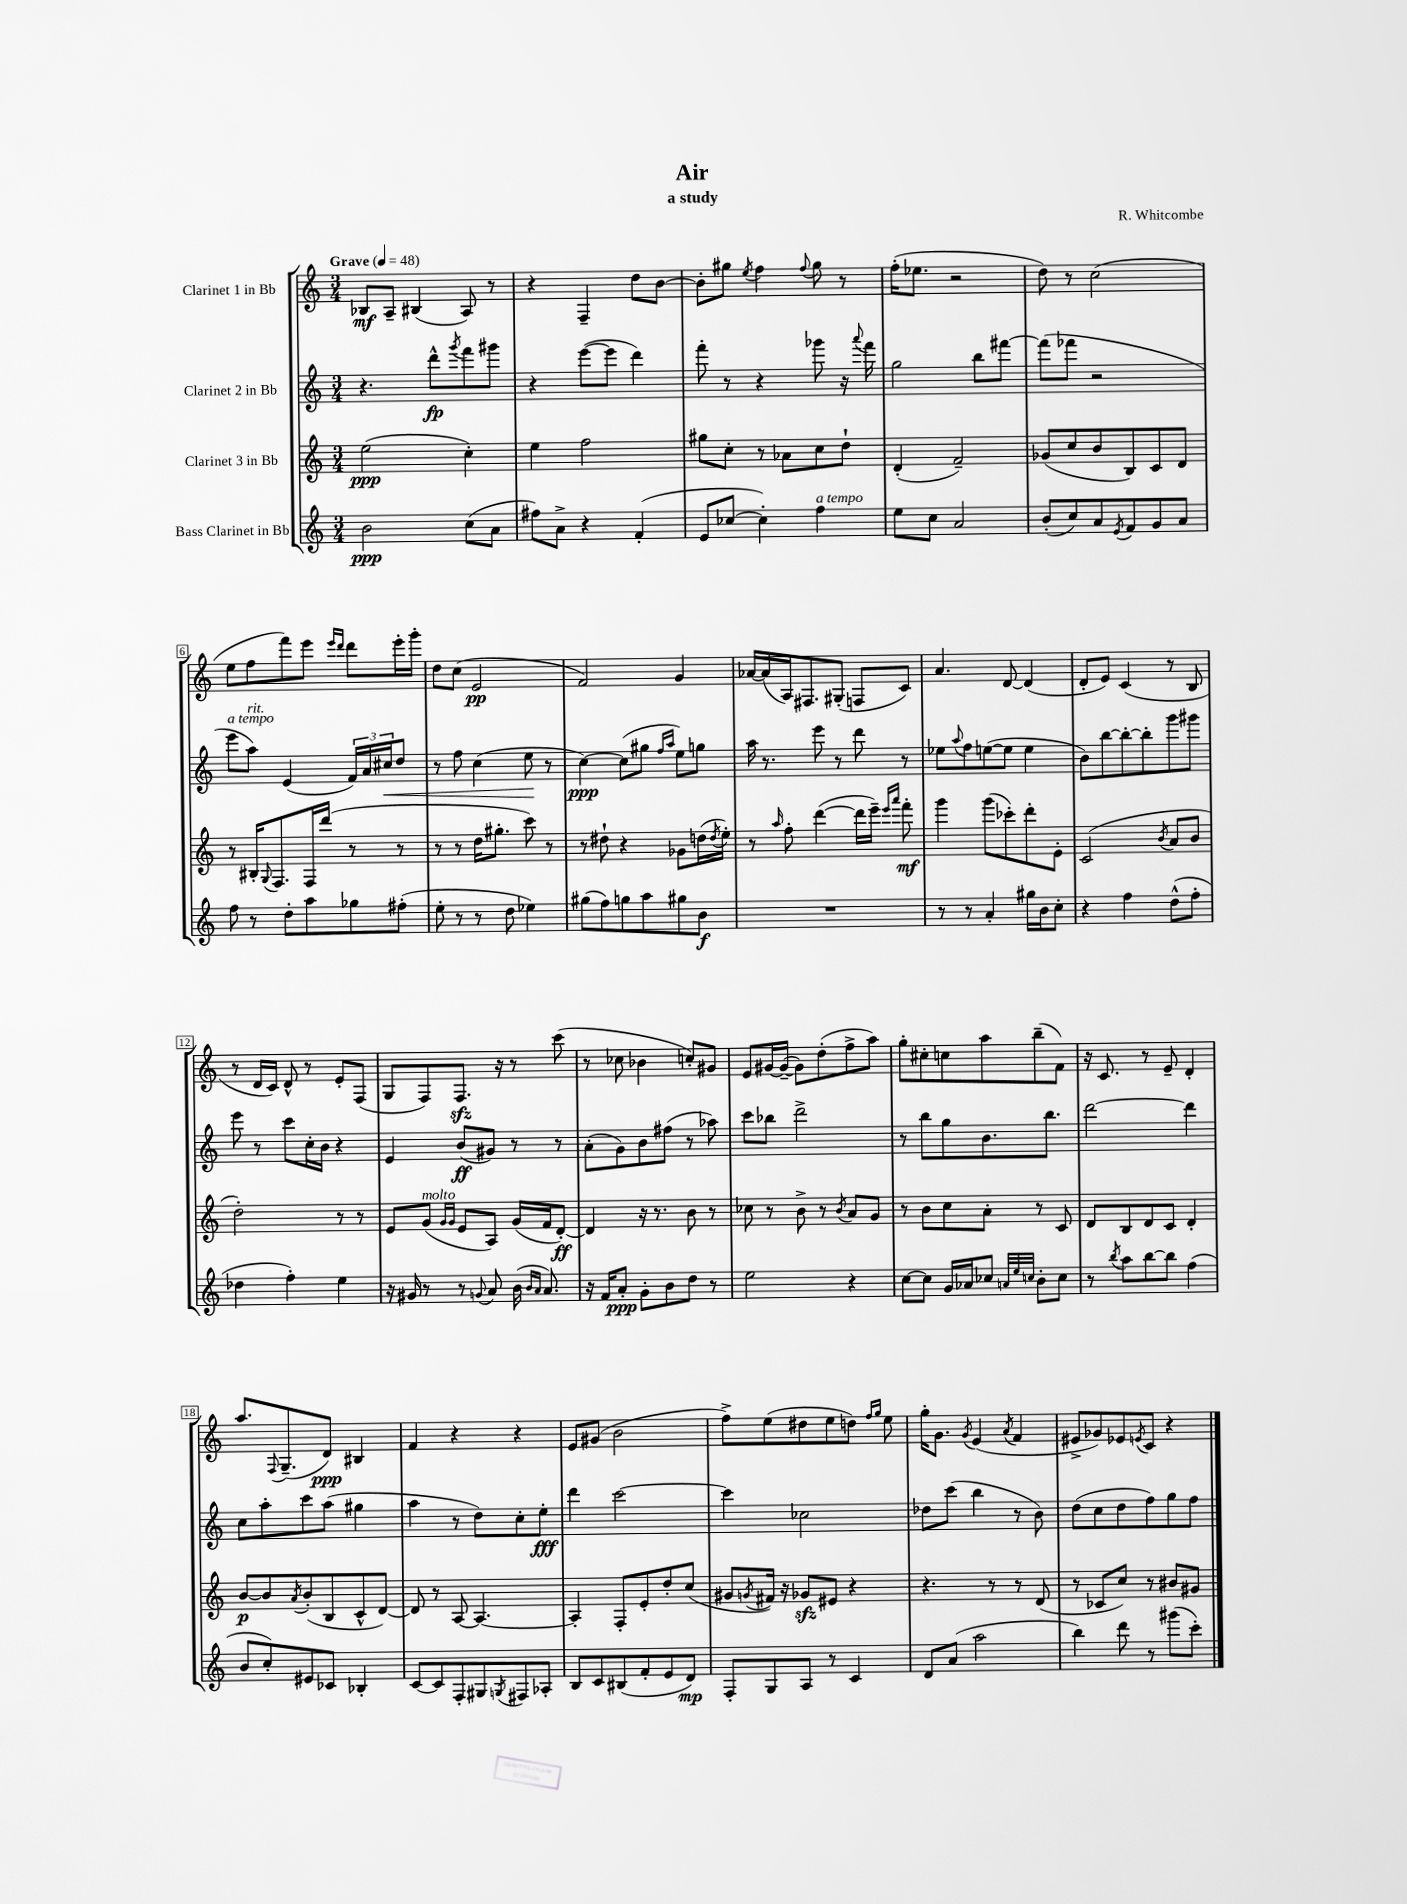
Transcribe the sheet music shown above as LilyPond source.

\header { title = "Air" composer = "R. Whitcombe" subtitle = "a study" }
<<
\new StaffGroup <<
\new Staff = "s0" \with { instrumentName = "Clarinet 1 in Bb" } {
    \clef treble \key c \major \numericTimeSignature \time 3/4 \tempo "Grave" 4 = 48
    bes8\mf a8-- bis4( a8) r8 |
    r4 f4-- d''8 b'8~ |
    b'8-. gis''8 \acciaccatura { e''8 } f''4 \appoggiatura { f''8 } gis''8 r8 |
    f''16-.( ees''8. r2 |
    d''8) r8 c''2( |
    e''8 f''8 f'''8) e'''8 \grace { e'''16 d'''16 } d'''8 e'''16-. g'''16-. |
    d''8 c''8( e'2\pp |
    f'2) g'4 |
    aes'16~ aes'16( a16) fis8. gis8-.( f8 c'8) |
    a'4. d'8~ d'4( |
    d'8-. e'8) c'4( r8 b8 |
    r8 d'16 c'16) d'8-^ r8 e'8-. f8( |
    g8 f8) f8.\sfz r16 r8 c'''8( |
    r8 ces''8 bes'4 c''8-.) gis'8 |
    e'8 gis'16~ gis'16~--( gis'8) d''8-.( f''8-> a''8) |
    g''8-. cis''8-. c''8 a''8 b''8--( f'8) |
    r16 c'8. r8 e'8-- d'4-. |
    a''8. \appoggiatura { f8 } g8.--( d'8\ppp) bis4 |
    f'4 r4 r4 |
    e'8 gis'8( b'2 |
    f''8->) e''8( dis''8 e''8 d''8) \grace { f''16 g''16 } e''8 |
    g''16-. g'8. \acciaccatura { g'8 } e'4( \acciaccatura { a'8 } f'4 |
    eis'8-> ges'8) ees'8 \acciaccatura { e'8 } c'8 r4 \bar "|." |
}
\new Staff = "s1" \with { instrumentName = "Clarinet 2 in Bb" } {
    \clef treble \key c \major \numericTimeSignature \time 3/4
    r4. d'''8-^\fp \acciaccatura { g'''8 } f'''8 gis'''8 |
    r4 e'''8~( e'''8 d'''4) |
    f'''8-. r8 r4 ges'''8 r16 \appoggiatura { a'''8 } f'''16 |
    g''2 b''8 fis'''8~ |
    fis'''8( fes'''8 r2 |
    e'''8^\markup { \italic "a tempo" } a''8^\markup { \italic "rit." }) e'4( \tuplet 3/2 { f'16) a'16 cis''16\< } d''8 |
    r8 f''8 c''4( e''8\! r8 |
    c''4~\ppp) c''8( gis''8 \grace { f''16 a''16 } e''8) g''8 |
    a''16 r8. e'''8 r8 d'''8 r8 |
    ees''8 \appoggiatura { a''8 } f''8 e''8~( e''8 e''4 |
    b'8) b''8~ b''8~-. b''8-. g'''8 gis'''8 |
    e'''8 r8 c'''8 c''16-. b'16 r4 |
    e'4 b'8\ff( gis'8) r8 r8 |
    a'8-.( g'8) b'8 fis''8( r8 aes''8) |
    c'''8 bes''8 d'''2-> |
    r8 b''8 g''8 b'8. b''8. |
    d'''2~ d'''4 |
    c''8 a''8-. c'''8 a''8( gis''4 |
    a''4 r8 d''8) c''8-. e''8-.\fff |
    d'''4 c'''2~ |
    c'''4 ces''2 |
    des''8 c'''8( b''4 r8 b'8) |
    d''8( c''8 d''8 f''8) g''8 f''8 \bar "|." |
}
\new Staff = "s2" \with { instrumentName = "Clarinet 3 in Bb" } {
    \clef treble \key c \major \numericTimeSignature \time 3/4
    e''2\ppp( c''4-.) |
    e''4 f''2 |
    gis''8 c''8-. r8 aes'8 c''8 d''8-! |
    d'4-.( f'2--) |
    ges'8( c''8 b'8 b8) c'8 d'8 |
    r8 bis16-. \appoggiatura { g8 } f8. f16 d'''16( r8 r8 |
    r8 r8 d''16 gis''8.-. c'''8) r8 |
    r8 dis''8-! r4 ges'8 d''16( \acciaccatura { d''8 } e''16-.) |
    r8 \grace { a''16 } f''8-. d'''4~( d'''16 e'''16--) \grace { e'''16 a'''16 } f'''8-.\mf |
    g'''4 g'''8( ces'''8-.) d'''8-. e'8-. |
    c'2( \acciaccatura { b'8 } a'8 b'8 |
    d''2-.) r8 r8 |
    e'8 g'8^\markup { \italic "molto" }( \grace { g'16 g'16 } e'8 a8) g'16( f'16 d'8~-.\ff) |
    d'4 r16 r8. b'8 r8 |
    ces''8 r8 b'8-> r8 \acciaccatura { b'8 } a'8 g'8 |
    r8 b'8 c''8 a'8-. r8 c'8 |
    d'8 b8 d'8 c'8 d'4-. |
    b'8~\p b'8 \acciaccatura { a'8 } b'8-.( b8 c'8-^ d'8~) |
    d'8 r8 a8~ a4.~ |
    a4-. f8-. e'8-. d''8-. c''8( |
    gis'8 \acciaccatura { g'8 } fis'16) r16 ges'8\sfz eis'8 r4 |
    r4. r8 r8 d'8( |
    r8 ces'8 c''8) r8 bis'8 gis'8 \bar "|." |
}
\new Staff = "s3" \with { instrumentName = "Bass Clarinet in Bb" } {
    \clef treble \key c \major \numericTimeSignature \time 3/4
    b'2\ppp c''8( a'8 |
    fis''8) a'8-> r4 f'4-.( |
    e'8 ces''8~ ces''4-.) f''4^\markup { \italic "a tempo" } |
    e''8 c''8 a'2 |
    b'8-.( c''8) a'8 \acciaccatura { e'8 } f'8 g'8 a'8 |
    f''8 r8 d''8-. a''8 ges''8 fis''8-.( |
    e''8-. r8 r8 d''8 ees''4) |
    gis''8( f''8) g''8 a''8 gis''8 b'8\f |
    R2. |
    r8 r8 a'4-. gis''16 b'16 c''8-. |
    r4 f''4 d''8-^( f''8-. |
    des''4 f''4-.) e''4 |
    r16 gis'16 r8 r8 \appoggiatura { g'8 } a'8 b'16( \grace { b'16 a'16 } a'8.) |
    r16 f'16 a'8-.\ppp g'8-. b'8 d''8 r8 |
    e''2 r4 |
    c''8~ c''8 g'16 aes'16 ces''8 \grace { a'32 e''32 c''32 } b'8-. c''8 |
    r8 \acciaccatura { b''8 } a''8 b''8~ b''8 f''4( |
    b'8 c''8-.) eis'8 ces'8 bes4-. |
    c'8~ c'8 f8-. gis8 \acciaccatura { g8 } fis8 aes8-. |
    b8 c'8 bis8( f'8-. e'8 d'8\mp) |
    f8-. g8 a8 r8 c'4 |
    d'8 a'8( a''2 |
    b''4) d'''8 r8 gis'''8( c'''8-.) \bar "|." |
}
>>
>>
\layout { \context { \Score \override BarNumber.stencil = #(make-stencil-boxer 0.1 0.3 ly:text-interface::print) } }
